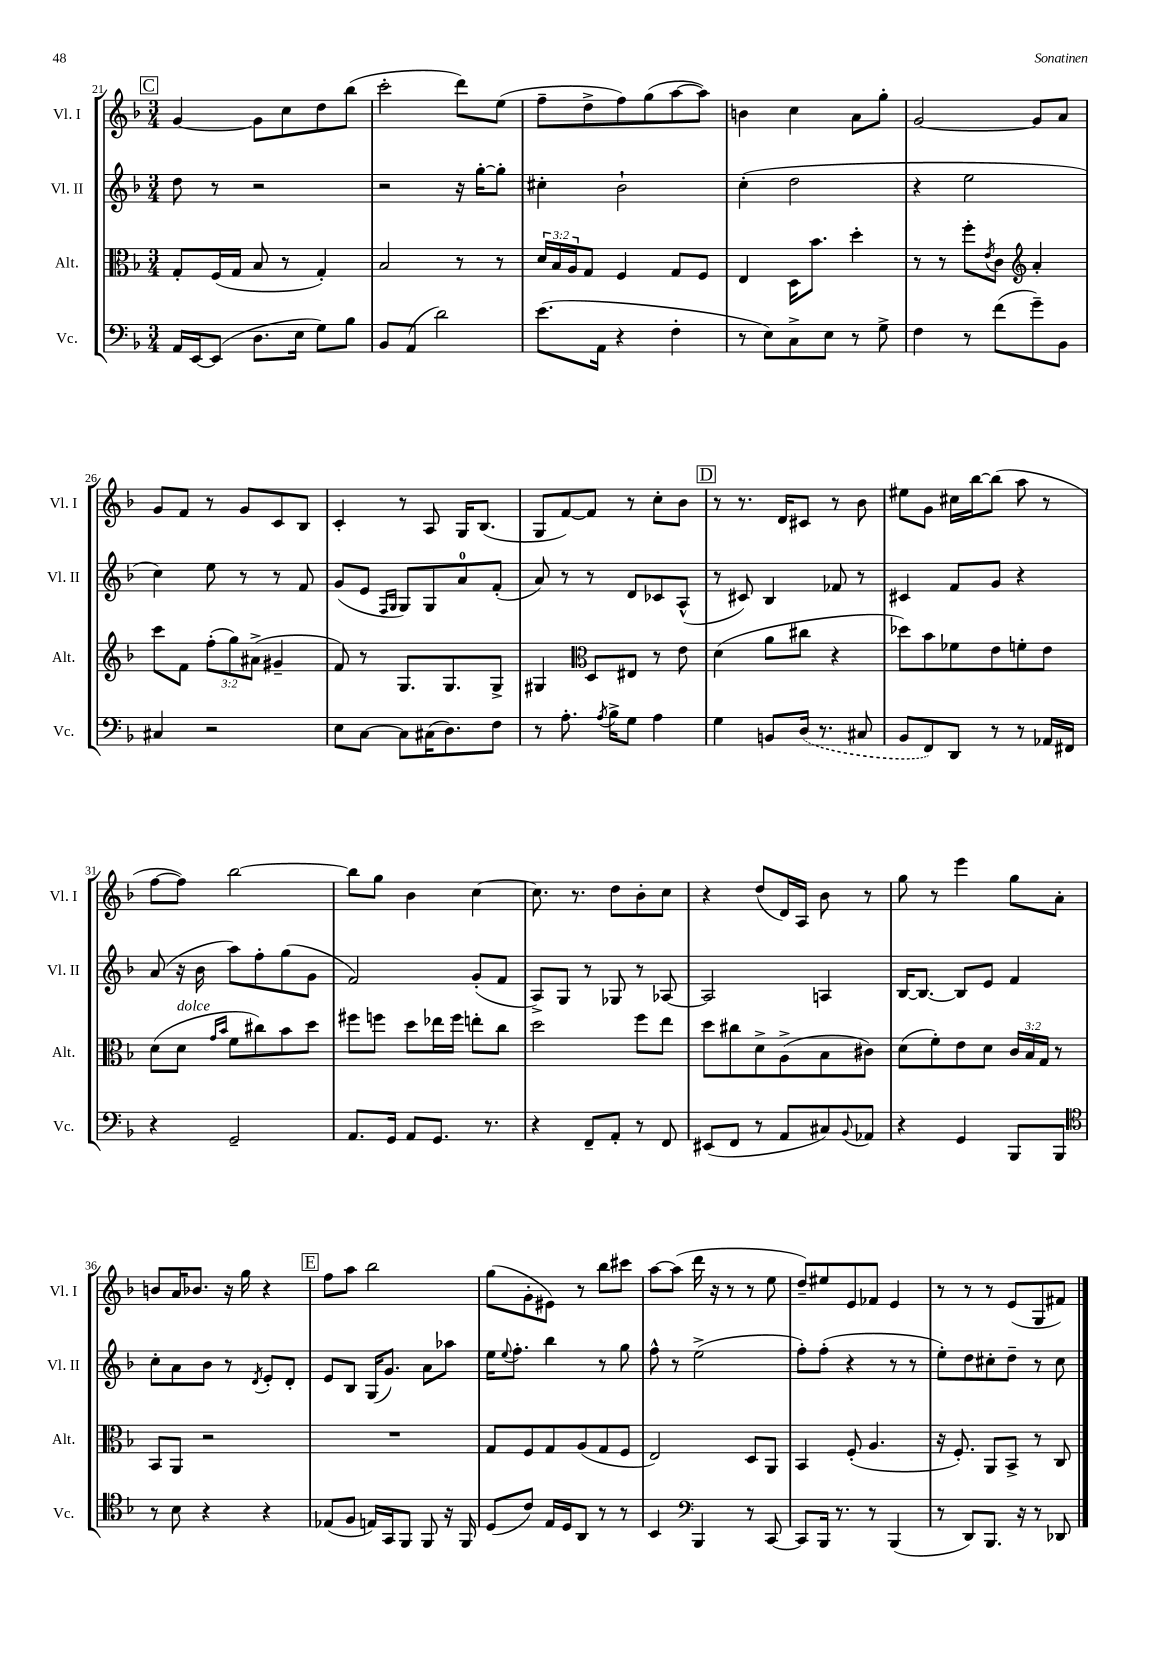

**kern	**kern	**kern	**kern
*part4	*part3	*part2	*part1
*staff4	*staff3	*staff2	*staff1
*I"Vc.	*I"Alt.	*I"Vl. II	*I"Vl. I
*I'Vc.	*I'Alt.	*I'Vl. II	*I'Vl. I
*clefF4	*clefC3	*clefG2	*clefG2
*k[b-]	*k[b-]	*k[b-]	*k[b-]
*M3/4	*M3/4	*M3/4	*M3/4
!!LO:REH:place=s1:t=C
=21	=21	=21	=21
16AA/LL	8G'/L	8dd\	[4g/
[16EE/J	.	.	.
(8EE/J]	(16F/L	8r	.
.	16G/JJ	.	.
8.D\L	8B-/	2r	8g\L]
.	8r	.	8cc\
16E\Jk	.	.	.
8G\L)	4G'/)	.	8dd\
8B-\J	.	.	(8bb-\J
=22	=22	=22	=22
8BB-/L	2B-/	2r	2ccc'\
(8AA/J	.	.	.
2d\)	.	.	.
.	8r	16r	8ddd\L)
.	.	[16gg'\KL	.
.	8r	8gg'\J]	(8ee\J
=23	=23	=23	=23
(8.e\L	24d/LL	4cc#X'\	8ff~\L
.	24B-/	.	.
.	24A/J	.	.
.	8G/J	.	8dd^\
16AA\Jk	.	.	.
4r	4F/	2b-`\	8ff\)
.	.	.	(8gg\
4F'\	8G/L	.	[8aa\
.	8F/J	.	8aa\J])
=24	=24	=24	=24
8r	4E/	(4cc'\	4bn\
8E\L)	.	.	.
8C^\	16D\KL	2dd\	4cc\
.	8.b-\J	.	.
8E\J	.	.	.
8r	4dd'\	.	8a\L
8G^\	.	.	8gg'\J
=25	=25	=25	=25
4F\	8r	4r	[2g/
.	8r	.	.
8r	8ff'\L	2ee\	.
.	8qe/	.	.
(8f\L	8c\J	.	.
*	*clefG2	*	*
8g~\)	4a'/	.	8g/L]
8BB-\J	.	.	8a/J
!!LO:LB:g=z
=26	=26	=26	=26
4C#X/	8ccc\L	4cc\)	8g/L
.	8f\J	.	8f/J
2r	(12ff'\L	8ee\	8r
.	12gg\)	.	.
.	.	8r	8g/L
.	(12a#X^\J	.	.
.	4g#X~/	8r	8c/
.	.	8f/	8B-/J
=27	=27	=27	=27
8E\L	8f/)	(8g/L	4c'/
[8C\J	8r	8e/J	.
.	.	16qqF/LL	.
.	.	16qqG/JJ	.
8C\L]	8.G/L	8G/L)	8r
(16C#X\K	.	8G/	8A/
8.D\)	8.G/	.	.
.	.	8a/	16G/KL
.	.	.	(8.B-/J
8F\J	8G^/J	(8f'/J	.
=28	=28	=28	=28
8r	4G#X/	8a/)	8G/L
8.A'\	.	8r	[8f/)
*	*clefC3	*	*
.	8D/L	8r	8f/J]
8qA/	.	.	.
16B-^\KL	.	.	.
8G\J	8E#X/J	8d/L	8r
4A\	8r	8c-X/	8cc'\L
.	8e\	(8A^^/J	8b-\J
!!LO:REH:place=s1:t=D
=29	=29	=29	=29
4G\	(4d\	8r	8r
.	.	8c#X/)	8.r
8BBn/L	8a\L	4B-/	.
.	.	.	16d/KL
(16D/Jk	8cc#X\J	.	8c#X/J
8.r	.	.	.
.	4r	8f-X/	8r
8C#X/	.	8r	8b-\
=30	=30	=30	=30
8BB-/L	8dd-X\L)	4c#X/	8ee#X\L
8FF/)	8b-\	.	8g\J
8DD/J	8f-X\	8f/L	16cc#X\LL
.	.	.	[16bb-\J
8r	8e\	8g/J	(8bb-\J]
8r	8fn'\	4r	8aa\
16AA-X/LL	8e\J	.	8r
16FF#X/JJ	.	.	.
!!LO:LB:g=z
=31	=31	=31	=31
4r	(8d\L	(8a/	[8ff\L
!	!LO:TX:a:i:t=dolce	!	!
.	8d\J	16r	8ff\J])
.	.	16b-\	.
.	16qqg/LL	.	.
.	16qqb-/JJ	.	.
2GG~/	8f\L	8aa\L)	[2bb-\
.	8cc#X\)	8ff'\	.
.	8b-\	(8gg\	.
.	8dd\J	8g\J	.
=32	=32	=32	=32
8.AA/L	8ff#X\L	2f/)	8bb-\L]
.	8ffn\J	.	8gg\J
16GG/Jk	.	.	.
8AA/L	8dd\L	.	4b-\
8.GG/J	16ee-X\L	.	.
.	16ff\JJ	.	.
.	8een'\L	(8g'/L	[4cc\
8.r	.	.	.
.	8cc\J	8f/J	.
=33	=33	=33	=33
4r	2dd\	8A^/L)	8.cc\]
.	.	8G/J	.
.	.	.	8.r
8FF~/L	.	8r	.
8AA'/J	.	8G-X/	8dd\L
8r	8ff\L	8r	8b-'\
8FF/	8ee\J	[8A-X/	8cc\J
=34	=34	=34	=34
(8EE#X/L	8dd\L	2A-/]	4r
8FF/J	8cc#X\	.	.
8r	8d^\	.	(8dd/L
8AA/L	(8A^\	.	16d/L)
.	.	.	16A/JJ
8C#X/)	8B-\	4An/	8b-\
8qqBB-/	.	.	.
8AA-X/J	8c#X\J)	.	8r
=35	=35	=35	=35
4r	(8d\L	[16B-/KL	8gg\
.	.	8.B-/J_	.
.	8f'\)	.	8r
4GG/	8e\	8B-/L]	4eee\
.	8d\J	8e/J	.
8BBB-/L	24c/LL	4f/	8gg\L
.	24B-/	.	.
.	24G/JJ	.	.
8BBB-/J	8r	.	8a'\J
!!LO:LB:g=z
=36	=36	=36	=36
*clefC4	*	*	*
8r	8BB-/L	8cc'\L	8bn/L
8B-\	8AA/J	8a\	16a/K
.	.	.	8.b-X/J
4r	2r	8b-\J	.
.	.	8r	16r
.	.	.	16gg\
.	.	8qd/	.
4r	.	8e'/L	4r
.	.	8d'/J	.
!!LO:REH:place=s1:t=E
=37	=37	=37	=37
(8E-X/L	2.r	8e/L	8ff\L
8F/J	.	8B-/J	8aa\J
16En/LL)	.	(16G/KL	2bb-\
16GG/J	.	8.g/J)	.
8FF/J	.	.	.
8FF/	.	8a\L	.
16r	.	8aa-X\J	.
16FF/	.	.	.
=38	=38	=38	=38
(8D/L	8G/L	16ee\KL	(8gg\L
.	.	8qqee/	.
.	.	8.ff'\J	.
8c/J)	8F/	.	8g'\
16E/LL	8G/	4bb-\	8e#X\J)
16D/J	.	.	.
8AA/J	(8A/	.	8r
8r	8G/	8r	8bb-\L
8r	8F/J	8gg\	8ccc#X\J
=39	=39	=39	=39
4BB-/	2E/)	8ff^^\	[8aa\L
.	.	8r	(8aa\J]
*clefF4	*	*	*
4BBB-/	.	(2ee^\	16ddd\
.	.	.	16r
.	.	.	8r
8r	8D/L	.	8r
[8CC/	8AA/J	.	8ee\
=40	=40	=40	=40
8CC/L]	4BB-/	8ff'\L)	8dd~/L)
16BBB-/Jk	.	(8ff'\J	8ee#X/
8.r	.	.	.
.	(8F'/	4r	8e/
8r	4.A/	.	8f-X/J
(4BBB-/	.	8r	4e/
.	.	8r	.
=41	=41	=41	=41
8r	16r	8ee'\L)	8r
.	8.F'/)	.	.
8DD/L)	.	8dd\	8r
8.BBB-/J	8AA/L	8cc#X'\	8r
.	8BB-^/J	8dd~\J	(8e/L
16r	.	.	.
8r	8r	8r	8G/
8DD-X/	8C/	8cc#\	8f#X/J)
==	==	==	==
*-	*-	*-	*-
